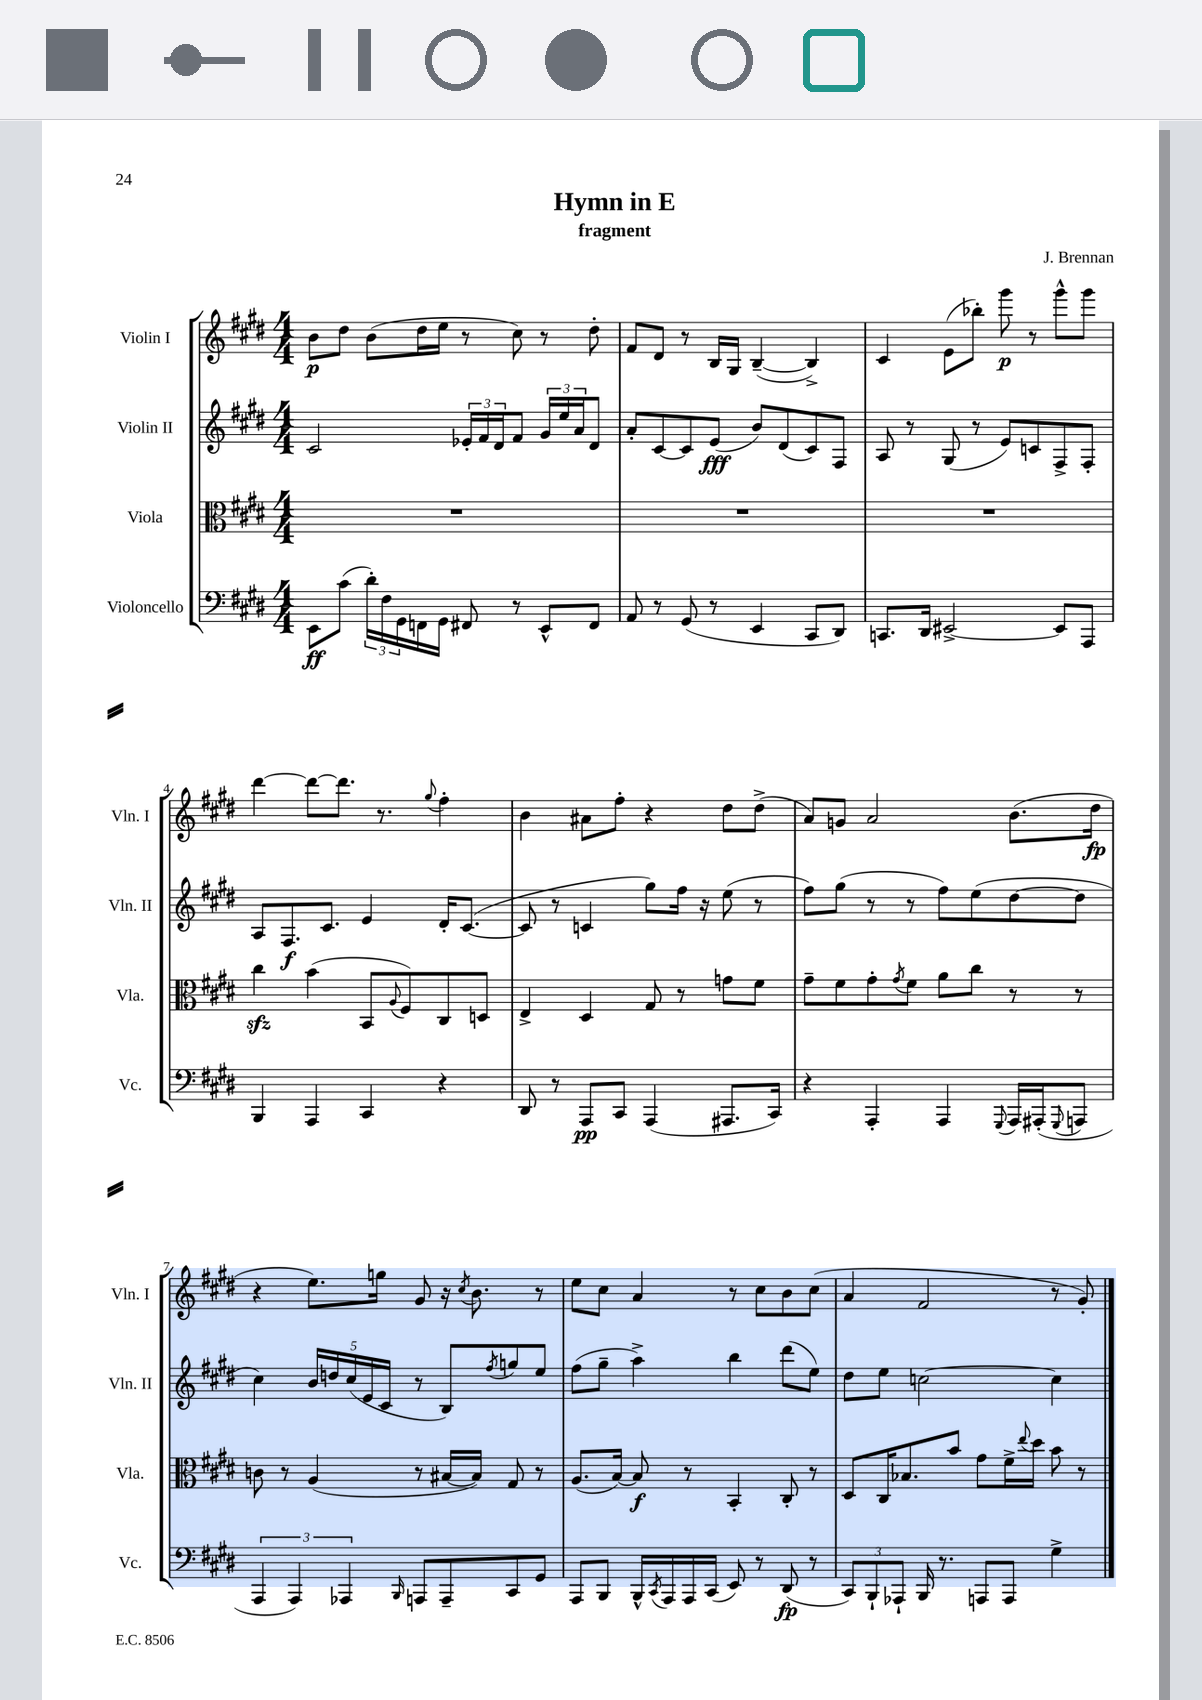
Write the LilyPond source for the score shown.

\header { title = "Hymn in E" composer = "J. Brennan" subtitle = "fragment" }
<<
\new StaffGroup <<
\new Staff = "s0" \with { instrumentName = "Violin I" shortInstrumentName = "Vln. I" } {
    \clef treble \key e \major \numericTimeSignature \time 4/4
    b'8\p dis''8 b'8( dis''16 e''16 r8 cis''8) r8 dis''8-. |
    fis'8 dis'8 r8 b16 gis16 b4~--( b4->) |
    cis'4 e'8( bes''8-.) gis'''8\p r8 gis'''8-^ gis'''8 |
    dis'''4~ dis'''8~ dis'''8. r8. \appoggiatura { gis''8 } fis''4-. |
    b'4 ais'8 fis''8-. r4 dis''8 dis''8->( |
    a'8) g'8 a'2 b'8.( dis''16\fp |
    r4 e''8.) g''16 gis'8 r16 \acciaccatura { cis''8 } b'8. r8 |
    e''8 cis''8 a'4 r8 cis''8 b'8 cis''8( |
    a'4 fis'2 r8 gis'8-.) \bar "|." |
}
\new Staff = "s1" \with { instrumentName = "Violin II" shortInstrumentName = "Vln. II" } {
    \clef treble \key e \major \numericTimeSignature \time 4/4
    cis'2 \tuplet 3/2 { ees'16-. fis'16 dis'16 } fis'8 \tuplet 3/2 { gis'16 e''16 a'16 } dis'8 |
    a'8-. cis'8~ cis'8 e'8\fff( b'8) dis'8( cis'8) fis8 |
    a8 r8 gis8( r8 e'8) c'8 fis8-> fis8-. |
    a8 fis8.\f cis'8. e'4 dis'16-. cis'8.~( |
    cis'8 r8 c'4 gis''8) fis''16 r16 e''8( r8 |
    fis''8) gis''8( r8 r8 fis''8) e''8( dis''8~ dis''8 |
    cis''4) \tuplet 5/4 { b'16 d''16 cis''16( e'16 cis'16 } r8 b8) \acciaccatura { fis''8 } g''8 e''8 |
    fis''8( gis''8-- a''4->) b''4 dis'''8( e''8) |
    dis''8 e''8 c''2~ c''4 \bar "|." |
}
\new Staff = "s2" \with { instrumentName = "Viola" shortInstrumentName = "Vla." } {
    \clef alto \key e \major \numericTimeSignature \time 4/4
    R1 |
    R1 |
    R1 |
    cis''4\sfz b'4( b,8 \appoggiatura { a8 } fis8) cis8 d8 |
    e4-> dis4 gis8 r8 g'8 fis'8 |
    gis'8-- fis'8 gis'8-. \acciaccatura { gis'8 } fis'8 a'8 cis''8 r8 r8 |
    c'8 r8 a4( r8 bis16~ bis16) gis8 r8 |
    a8.( b16~) b8\f r8 b,4-. cis8-. r8 |
    dis8 cis16 bes8. b'8 gis'8 fis'16-> \appoggiatura { e''8 } dis''16 b'8 r8 \bar "|." |
}
\new Staff = "s3" \with { instrumentName = "Violoncello" shortInstrumentName = "Vc." } {
    \clef bass \key e \major \numericTimeSignature \time 4/4
    e,8\ff cis'8( \tuplet 3/2 { dis'16-.) fis16 gis,16 } f,16 gis,16 fis,8 r8 e,8-^ fis,8 |
    a,8 r8 gis,8( r8 e,4 cis,8 dis,8) |
    c,8. dis,16 eis,2~-> eis,8 a,,8 |
    b,,4 a,,4 cis,4 r4 |
    dis,8 r8 a,,8\pp cis,8 a,,4( ais,,8. cis,16) |
    r4 a,,4-. a,,4 \appoggiatura { gis,,8 } a,,16 ais,,16-.( \appoggiatura { gis,,8 } a,,8 |
    \tuplet 3/2 { a,,4 a,,4) aes,,4 } \grace { b,,16 } a,,8 a,,8-- cis,8 gis,8 |
    a,,8 b,,8 b,,16-^ \acciaccatura { cis,8 } a,,16 a,,16 cis,16( e,8) r8 dis,8\fp( r8 |
    \tuplet 3/2 { cis,8) b,,8-! aes,,8-! } b,,16 r8. a,,8 a,,8 gis4-> \bar "|." |
}
>>
>>
